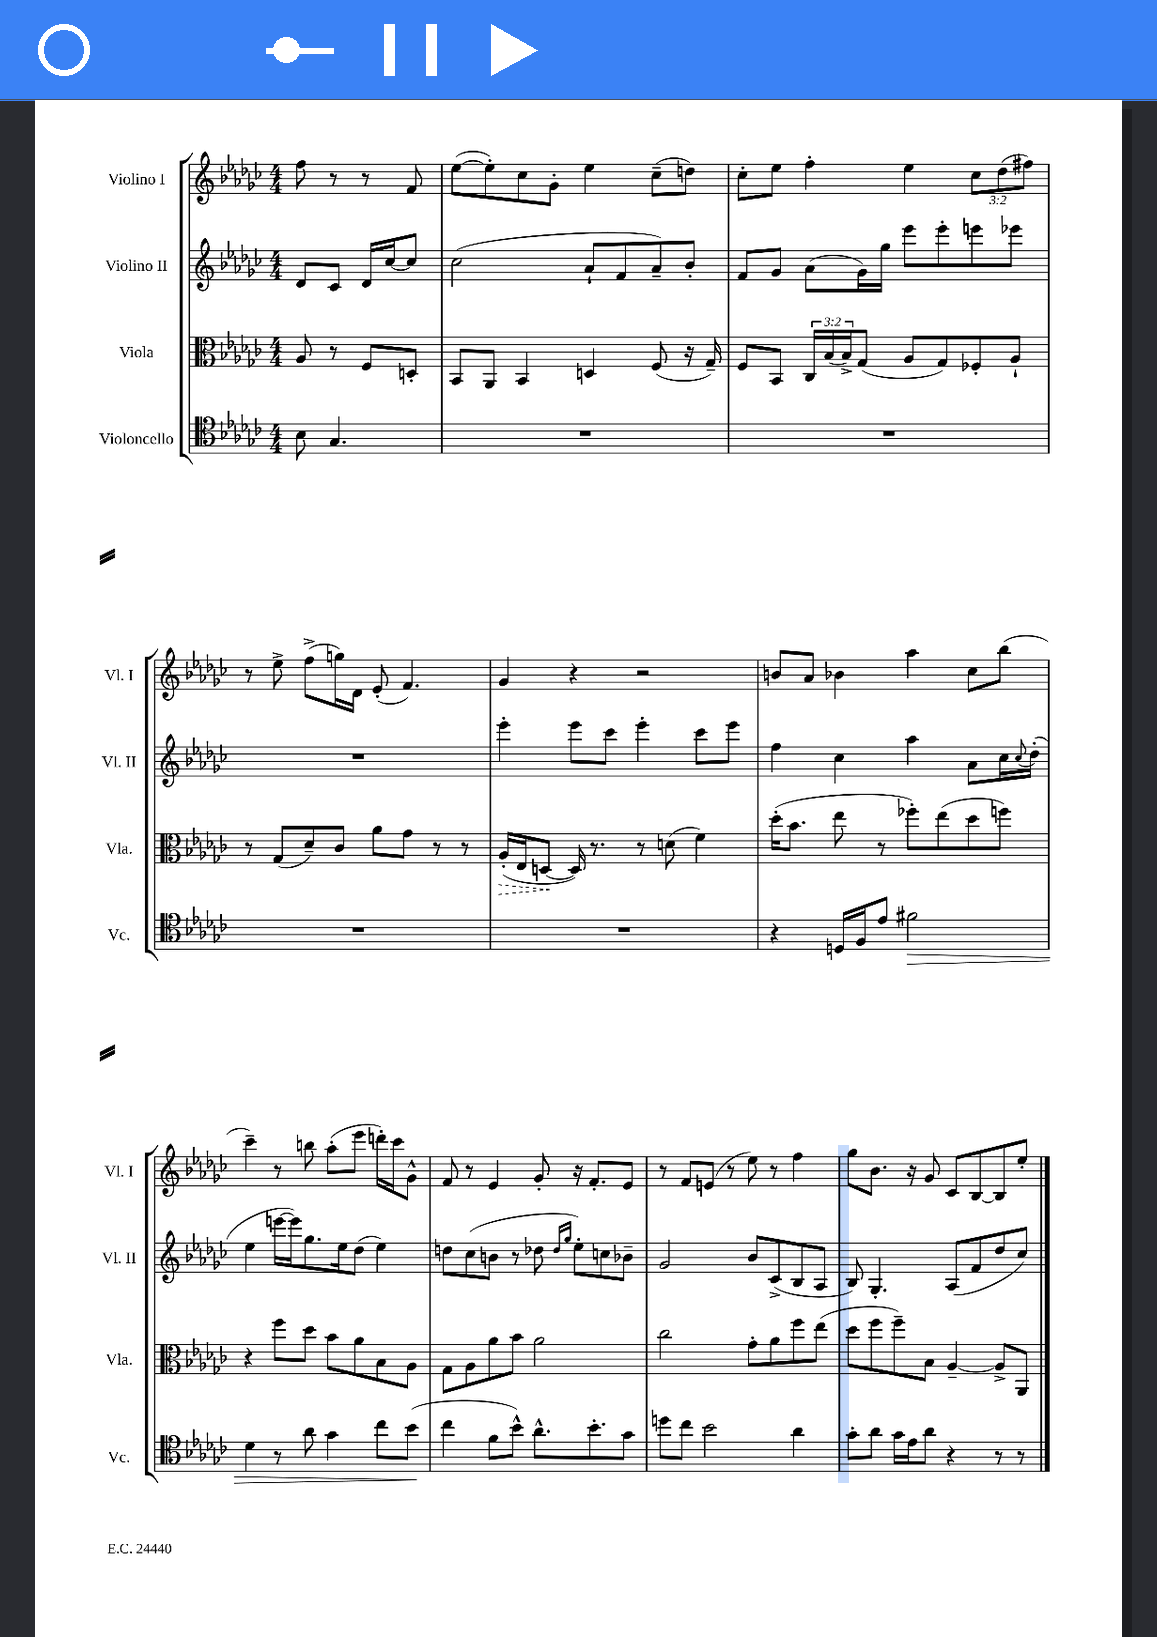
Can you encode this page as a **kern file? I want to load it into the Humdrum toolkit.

**kern	**kern	**kern	**kern
*staff4	*staff3	*staff2	*staff1
*clefC4	*clefC3	*clefG2	*clefG2
*k[b-e-a-d-g-c-]	*k[b-e-a-d-g-c-]	*k[b-e-a-d-g-c-]	*k[b-e-a-d-g-c-]
*M4/4	*M4/4	*M4/4	*M4/4
8B-\	8A-/	8d-/L	8ff\
4.G-/	8r	8c-/J	8r
.	8F/L	16d-/LL	8r
.	.	[16cc-/J	.
.	8D'/J	8cc-/]J	8f/
=	=	=	=
1r	8BB-/L	(2cc-\	([8ee-\L
.	8AA-/J	.	8ee-'\])
.	4BB-/	.	8cc-\
.	.	.	8g-'\J
.	4D/	8a-`/L	4ee-\
.	.	8f/	.
.	(8F/	8a-~/)	(8cc-~\L
.	16r	8b-'/J	8dd\J)
.	16G-~/)	.	.
=	=	=	=
1r	8F/L	8f/L	8cc-'\L
.	8BB-/J	8g-/J	8ee-\J
.	24C-/LL	(8a-\L	4ff'\
.	(24B-/	.	.
.	24B-^/J)	.	.
.	(8G-/J	16g-\L)	.
.	.	16gg-\JJ	.
.	8A-/L	8eee-\L	4ee-\
.	8G-/)	8eee-'\	.
.	8F-'/	8eee\	12cc-\L
.	.	.	(12dd-\
.	8A-`/J	8eee-\J	.
.	.	.	12ff#\J)
=	=	=	=
1r	8r	1r	8r
.	(8G-/L	.	8ee-^\
.	8d-~/)	.	(8ff^\L
.	8c-/J	.	16gg\L)
.	.	.	16d-\JJ
.	8a-\L	.	(8e-'/
.	8g-\J	.	4.f/)
.	8r	.	.
.	8r	.	.
=	=	=	=
1r	(16A-'/LL	4eee-'\	4g-/
.	16E-/J	.	.
.	[8D/J	.	.
.	16D/])	8eee-\L	4r
.	8.r	.	.
.	.	8ccc-\J	.
.	8r	4eee-'\	2r
.	(8d\	.	.
.	4f\)	8ccc-\L	.
.	.	8eee-\J	.
=	=	=	=
4r	(16dd-'\LK	4ff\	8b/L
.	8.b-\J	.	.
.	.	.	8a-/J
16D/LL	8ee-\	4cc-\	4b-\
16F/J	.	.	.
8e-/J	8r	.	.
2f#\	8ff-'\L)	4aa-\	4aa-\
.	(8ee-\	.	.
.	8dd-\	8a-\L	8cc-\L
.	8ff\J)	16cc-\L	(8bb-\J
.	.	8qqcc-/	.
.	.	(16dd-'\JJ	.
=	=	=	=
4d-\	4r	4ee-\	4ccc-~\)
8r	8ff\L	[16eee\LL	8r
.	.	16eee\]J)	.
8a-\	8dd-\J	8.gg-\	8bb\
4g-\	8b-\L	.	(8aa-'\L
.	.	16ee-\k	.
.	8a-\	(8dd-\J	8eee-\J
8cc-\L	8B-\	4ee-\)	16ddd'\LL)
.	.	.	16ccc-\J
(8b-\J	8A-\J	.	8g-^^\J
=	=	=	=
4cc-\	8G-\L	8dd\L	8f/
.	8A-\	(8cc-\	8r
8f\L	8a-\	8b\J	4e-/
8b-^^\J)	8b-\J	8r	.
8.a-^^\L	2a-\	8dd-\	8g-'/
.	.	16qqdd-/LL	.
.	.	16qqgg-/JJ	.
.	.	8ee-'\L)	16r
8.b-'\	.	.	8.f'/L
.	.	8cc\	.
8g-\J	.	8b-~\J	8e-/J
=	=	=	=
8dd\L	2cc-\	2g-/	8r
8cc-\J	.	.	8f/L
2b-\	.	.	(8e/J
.	.	.	8r
.	8g-'\L	8b-/L	8ee-\)
.	8a-\	(8c-^/	8r
4a-\	8ff\	8B-/	4ff\
.	(8ee-\J	8A-/J	.
=	=	=	=
8g-'\L	8dd-\L	8B-/)	8gg-\L
8a-\J	8ff\	4.G-'/	8.b-\J
16g-\LL	8ff~\)	.	.
16e-\J	.	.	16r
8a-\J	8B-\J	.	8g-/
4r	[4A-~/	(8A-/L	8c-/L
.	.	8f/	[8B-/
8r	8A-^/]L	8dd-/	8B-/]
8r	8AA-/J	8cc-/J)	8ee-'/J
==	==	==	==
*-	*-	*-	*-
